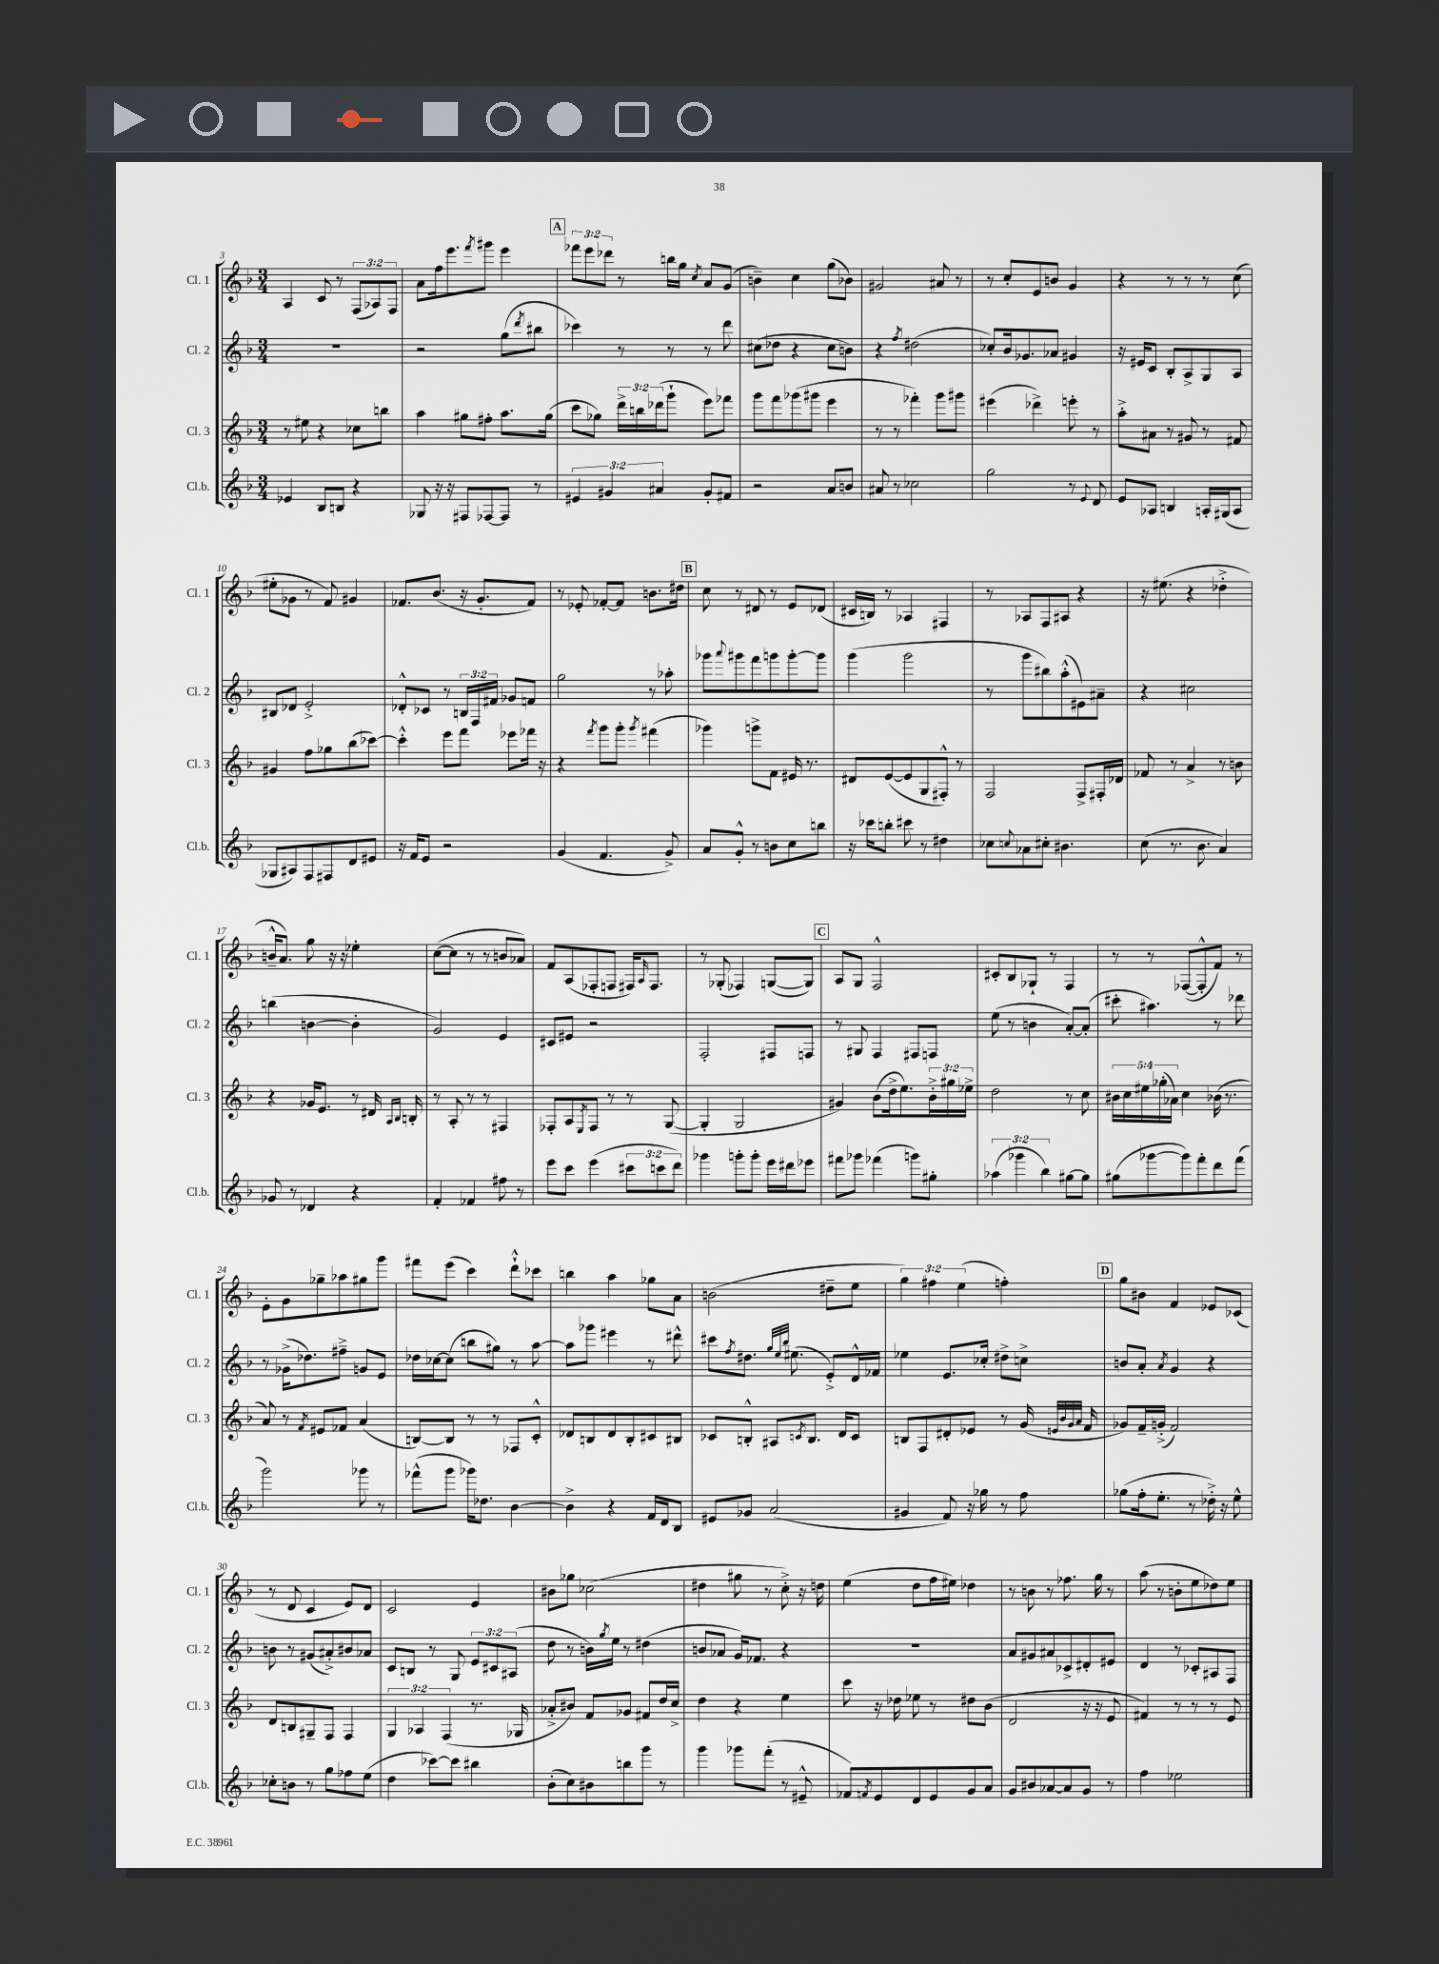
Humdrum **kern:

**kern	**kern	**kern	**kern
*part4	*part3	*part2	*part1
*staff4	*staff3	*staff2	*staff1
*I"Cl.b.	*I"Cl. 3	*I"Cl. 2	*I"Cl. 1
*I'Cl.b.	*I'Cl. 3	*I'Cl. 2	*I'Cl. 1
*clefG2	*clefG2	*clefG2	*clefG2
*k[b-]	*k[b-]	*k[b-]	*k[b-]
*M3/4	*M3/4	*M3/4	*M3/4
=3	=3	=3	=3
4e-X/	8r	2.r	4A/
.	8ee#X\	.	.
8B-/L	4r	.	8c/
8Bn/J	.	.	8r
4r	8cc-X\L	.	(12F/L
.	.	.	12A-X/)
.	8bbn\J	.	.
.	.	.	12F/J
=4	=4	=4	=4
8G-X/	4aa\	2r	8a\L
16r	.	.	16ff\k
16r	.	.	8.eee\
8F#X/L	8gg#X\L	.	.
.	.	.	8qfff/
[8F-X/	8ff#X'\J	.	8ggg#X\J
8F-/J]	8.aa\L	(8gg\L	4eee\
.	.	8qddd/	.
8r	.	8bb#X\J	.
.	(16gg#\Jk	.	.
!!LO:REH:place=s1:t=A
=5	=5	=5	=5
6e#X/	8ccc\L	4ccc-X\)	12fff-X\L
.	.	.	12eee\
.	8gg-X\J)	.	.
6g#X/	.	.	12ddd-X\J
.	24ddd^\LL	8r	8r
.	24bbn\	.	.
6a#X/	(24ddd-X\J	.	.
.	8ggg`\J	8r	16bbn\LL
.	.	.	16gg\JJ
.	.	.	8qcc/
8g#'/L	8eee\L)	8r	8a/L
8f#X/J	8fff-X\J	8ddd\	(8g/J
=6	=6	=6	=6
2r	8ggg\L	(8cc#X\L	4bn~\)
.	8fff\	8dd-X\J	.
.	(8ggg-X\	4r	4cc\
.	8ggg#X\J	.	.
8a/L	4eee\	8cc#\L	(8gg\L
8bn/J	.	8bn\J)	8b-X\J)
=7	=7	=7	=7
8a#X/	8r	4r	2g#X/
8r	8r	.	.
.	.	8qff/	.
2cc-X\	4fff-X'\)	(2dd#X\	.
.	8ggg\L	.	8a#X/
.	8ggg#X\J	.	8r
=8	=8	=8	=8
2gg\	(4eee#X\	8cc-X'/L)	8r
.	.	16b-/k	8cc'/L
.	.	8.g-X/	.
.	4ddd-X^\)	.	8e/
.	.	8a-X/J	8bn/J
8r	8eeen'\	4g#X/	4g/
8qqe/	.	.	.
8d/	8r	.	.
=9	=9	=9	=9
8e/L	8aa'^\L	16r	4r
.	.	16e#X/KL	.
8A-X/J	8a#X\J	8c/J	.
4Bn/	8r	8B-'/L	8r
.	8g#X/	8A^/	8r
16An'/LL	8r	8G/	8r
(16G#X/J	.	.	.
8A/J	8f#X/	8A/J	(8cc\
!!LO:LB:g=z
=10	=10	=10	=10
8G-X/L	4g#X/	8B#X/L	8ee#X'\L
8A#X/)	.	8d-X/J	8g-X\J
8F/	8ff\L	2e'^/	8r
8F#X/	8gg-X\	.	8f/)
8d/	(8bb-\	.	4g#X/
8e#X/J	[8ccc-X\J)	.	.
=11	=11	=11	=11
16r	4ccc-'^^\]	8d-X'^^/L	8.f-X/L
16f/KL	.	.	.
8e/J	.	8c-X/J	.
.	.	.	(8.b-/J
2r	8eee\L	8r	.
.	8fff\J	24Bn/LL	16r
.	.	24F/	.
.	.	.	8.g'/L
.	.	24f#X/JJ	.
.	8eee-X\L	8g-X/L	.
.	16fff-X\Jk	8fn/J	8f-/J)
.	16r	.	.
=12	=12	=12	=12
(4g/	4r	2gg\	8r
.	.	.	8e-X'/
.	8qfff/	.	.
4.f/	8ggg\L	.	[8f-X'/L
.	8ggg'\J	.	8f-/J]
.	8qggg/	.	.
.	(4fff#X\	8r	8.bn\L
8g^/)	.	8aa-X'\	.
.	.	.	16dd#X\Jk
!!LO:REH:place=s1:t=B
=13	=13	=13	=13
8a/L	4ggg-X\)	8ggg-X\L	8cc\
.	.	8qqaaa/	.
8g'^^/J	.	8ggg#X\	8r
8r	8gggn^\L	8fff\	8d#X/
8bn\L	8f\J	8gggn\	8r
8cc\	16e#X/	[8ggg'\	8e/L
.	8.r	.	.
8bbn\J	.	8ggg\J]	(8d-X/J
=14	=14	=14	=14
16r	8d#X/L	(4ggg\	16c#X/LL
16ccc-X\KL	.	.	16Bn/JJ)
8bbn'\J	([8e/	.	8r
8ccc#X\	8e/]	2ggg\	4A-X/
8r	8G/	.	.
4dd#X\	8F#X'^^/J)	.	4F#X/
.	8r	.	.
=15	=15	=15	=15
8cc-X\L	2F/	8r	8r
8qqccn/	.	.	.
8a-X\	.	8ggg\L	8A-X/L
8cc#X'\J	.	8bb#X\)	8F/
4.b#X\	.	(8aa'^^\	8A#X/J
.	8F^/L	8e#X\)	4r
.	16F#X'/L	8a#X~\J	.
.	16d-X/JJ	.	.
=16	=16	=16	=16
(8cc\	8f-X/	4r	16r
.	.	.	(8.ee#X\
8.r	8r	.	.
.	4a^/	2cc#X\	4r
8.b-\	.	.	.
4a/)	8r	.	4dd-X'^\
.	8bn\	.	.
!!LO:LB:g=z
=17	=17	=17	=17
8g-X/	4r	(4bbn\	16bn~^^/KL
.	.	.	8.a/J)
8r	.	.	.
4d-X/	16g-X/KL	[4bn\	8gg\
.	8.e/J	.	.
.	.	.	16r
.	.	.	16r
4r	8r	4b'\]	4ee-X'\
.	16d#X/	.	.
.	16qqA/LL	.	.
.	16qqB-/JJ	.	.
.	16Bn'/	.	.
=18	=18	=18	=18
4f'/	8r	2g/)	([8cc\L
.	8A'/	.	8cc\J]
4f-X/	8r	.	8r
.	8r	.	8r
8ff#X\	4F#X/	4e/	8bn/L
8r	.	.	8a-X/J)
=19	=19	=19	=19
8eee\L	8F-X'/L	8c#X/L	8f/L
8ccc\J	8A/	8e#X/J	(8A/
.	8qE/	.	.
(4eee\	8F-/J	2r	8F-X'/
.	8r	.	8Fn/J
12ccc#X\L	8r	.	16F#X/KL)
.	.	.	16qqA/
.	.	.	8.F#/J
12cccn\	.	.	.
.	([8G/	.	.
12ddd\J)	.	.	.
=20	=20	=20	=20
4ggg-X\	4G'/]	2F'/	8r
.	.	.	(8G-X'/
8gggn'\L	2G/	.	4F-X/)
8ggg'\J	.	.	.
16eee\LL	.	8F#X/L	([8Gn/L
16ddd#X\J	.	.	.
8eee-X\J	.	8Fn/J	8G/J])
!!LO:REH:place=s1:t=C
=21	=21	=21	=21
8fff#X\L	4g#X/)	8r	8A/L
8ggg-X\J	.	8G#X/	8G/J
(4fff-X\	(8b-\L	4F/	2F^^/
.	16dd^\k	.	.
.	8.ee\)	.	.
8gggn\L)	.	8F#X/L	.
8gg#X'\J	24b-'^\L	8Fn/J	.
.	24gg#X\	.	.
.	24ee-X^\JJ	.	.
=22	=22	=22	=22
(6aa-X\	2dd\	(8ee\	8c#X'/L
.	.	8r	8B-/
6ggg-X\	.	.	.
.	.	4bn\	8G-X`/J
6bb-\)	.	.	.
.	.	.	8r
[8gg#X\L	8r	[8a'/L)	4F/
8gg#\J]	8cc\	(8a'/J]	.
=23	=23	=23	=23
(8gg#X\L	20b#X\LL	8ccc#X'\	8r
.	20cc\	.	.
.	20ee#X\	.	.
[8ggg-X\	.	4.aa#X\)	8r
.	(20gg-X'\	.	.
.	20a-X\JJ)	.	.
8ggg-\])	4cc\	.	([8F-X/L
8fff'\	.	.	8F-'^^/]
8ddd\	(16b-X\	8r	8f/J)
.	8.r	.	.
(8fff\J	.	8ddd-X\	8r
!!LO:LB:g=z
=24	=24	=24	=24
2ggg\)	8a/)	8r	8e'\L
.	8r	(16g-X^\KL	8g\
.	.	8.dd-X\)	.
.	8qf/	.	.
.	8e#X/L	.	8gg-X~\
.	8f-X/J	8ff#X~^\J	8aa-X\
8ggg-X\	(4a/	8gn/L	8gg#X\
8r	.	8e/J	8ggg\J
=25	=25	=25	=25
(8fff-X^^\L	[8Bn/L)	16dd-X\LL	8fff#X\L
.	.	[16cc-X\J	.
8ggg\J	8B/J]	(8cc-\J]	(8eee\J
16ggg-X\KL)	8r	8bbn\L	4ccc\)
8.dd-X\J	.	.	.
.	8r	8gg#X\J)	.
[4b-\	8F-X/L	8r	8ddd`^^\L
.	8c'^^/J	[8aa\	8ccc-X\J
=26	=26	=26	=26
4b-^\]	8d-X/L	8aa\L]	4bbn\
.	8Bn/	8ggg-X\J	.
4r	8d-/	4eee#X\	4aa\
.	8B'/	.	.
16f/LL	8c#X/	8r	8gg-X\L
16d/J	.	.	.
8B-/J	8B#X/J	8ddd#X^^\	8a\J
=27	=27	=27	=27
8e#X/L	8c-X/L	8ccc#X\L	(2bn\
.	.	8qff/	.
8g-X/J	8Bn'^^/J	8.dd#X\J	.
(2a/	8A#X/L	.	.
.	.	32qqgg/LLL	.
.	.	32qqee/	.
.	.	32qqbb-/JJJ	.
.	.	(8.ee#X\	.
.	8qcn/	.	.
.	8.B/J	.	.
.	.	8e'^/L)	8dd#X~\L
.	16d/KL	.	.
.	8c/J	16d^^/L	8ee\J
.	.	16f-X/JJ	.
=28	=28	=28	=28
4g#X/	8Bn/L	4ee-X\	6gg\)
.	8F/	.	.
.	.	.	6ff#X\
8f/)	8d#X'/	8.e/L	.
.	.	.	(6ee\
16r	8e-X/J	.	.
16gg-X\	.	16cc-X'/Jk	.
8r	8r	8dd#X^\L	4ffn'\)
8ff\	(16g/	8ccn^\J	.
.	32qqen/LLL	.	.
.	32qqb-/	.	.
.	32qqg/	.	.
.	32qqa/JJJ	.	.
.	16f/	.	.
!!LO:REH:place=s1:t=D
=29	=29	=29	=29
(8gg-X\L	8g-X/L)	8bn/L	8gg\L
16ff'\k	16f~/L	8a'/J	8b#X\J
8.ee'\J	(16gn'^/JJ	.	.
.	.	8qa/	.
.	2f/)	4g/	4f/
8r	.	.	.
16dd-X'^\)	.	4r	8e-X/L
16r	.	.	.
8ee^^\	.	.	(8c-X/J
!!LO:LB:g=z
=30	=30	=30	=30
8cc-X'\L	8d/L	8bn\	8r
8bn\J	8Bn/	8r	8d/
8r	8G#X~/	(8g#X/L	4c/
8gg\L	8F/J	8a#X'^/)	.
8ff-X\	4F/	8b#X/	8e/L)
(8ee\J	.	8a-X/J	8d/J
=31	=31	=31	=31
4dd\	6G/	8c/L	2c/
.	.	8Bn/J	.
.	6A-X/	.	.
[8ccc-X\L)	.	8r	.
.	(6F/	.	.
8ccc-\J]	.	8G/	.
4bb#X\	8.r	12e/L	4e/
.	.	12c#X/	.
.	.	(12A#X/J	.
.	16G-X/	.	.
=32	=32	=32	=32
(8b-'\L	8a-X'^/L	8dd\	8b#X\L
8cc\)	8b#X/J)	8r	8gg-X\J
8b#X\	8f/L	16bn\LL)	(2cc-X\
.	.	8qgg/	.
.	.	16ee\JJ	.
8bbn\	8g-X/J	8r	.
8ggg\J	8f#X/L	(4dd#X\	.
8r	16dd/L	.	.
.	16cc^/JJ	.	.
=33	=33	=33	=33
4ggg\	4dd\	8bn/L	4dd#X\
.	.	8a-X/J	.
8ggg-X\L	4r	16g/KL)	8gg#X\
.	.	8.f-X/J	.
(8fff'\J	.	.	8r
8r	4ee\	4r	8cc'^\)
8e#X~^^/	.	.	16r
.	.	.	16ddn\
=34	=34	=34	=34
8f-X/L)	8ccc\	2.r	(4ee\
8qfn/	.	.	.
8e/	16r	.	.
.	16dd-X\	.	.
8d/	8ee-X\	.	8dd\L
8e/	8r	.	16ff\L
.	.	.	16ee#X\JJ)
8g/	8dd#X\L	.	4dd-X\
8a/J	(8b-\J	.	.
=35	=35	=35	=35
8g/L	2d/	8a/L	8r
8b#X/	.	8g#X/	8bn\
[8a-X/	.	8a#X/	8r
8a-/]	.	8c-X^/	8.ff-X\
8g/J	16r	8d#X'/	.
.	16r	.	16gg\
8r	8e/	8e#X/J	8r
=36	=36	=36	=36
4ff\	4f#X/)	4d/	(8aa\
.	.	.	8r
2ee-X\	8r	8r	8bn'\L
.	8r	8c-X'/L	8ee\
.	8r	8A#X/	8dd-X\)
.	8e/	8F/J	8ee\J
==	==	==	==
*-	*-	*-	*-
